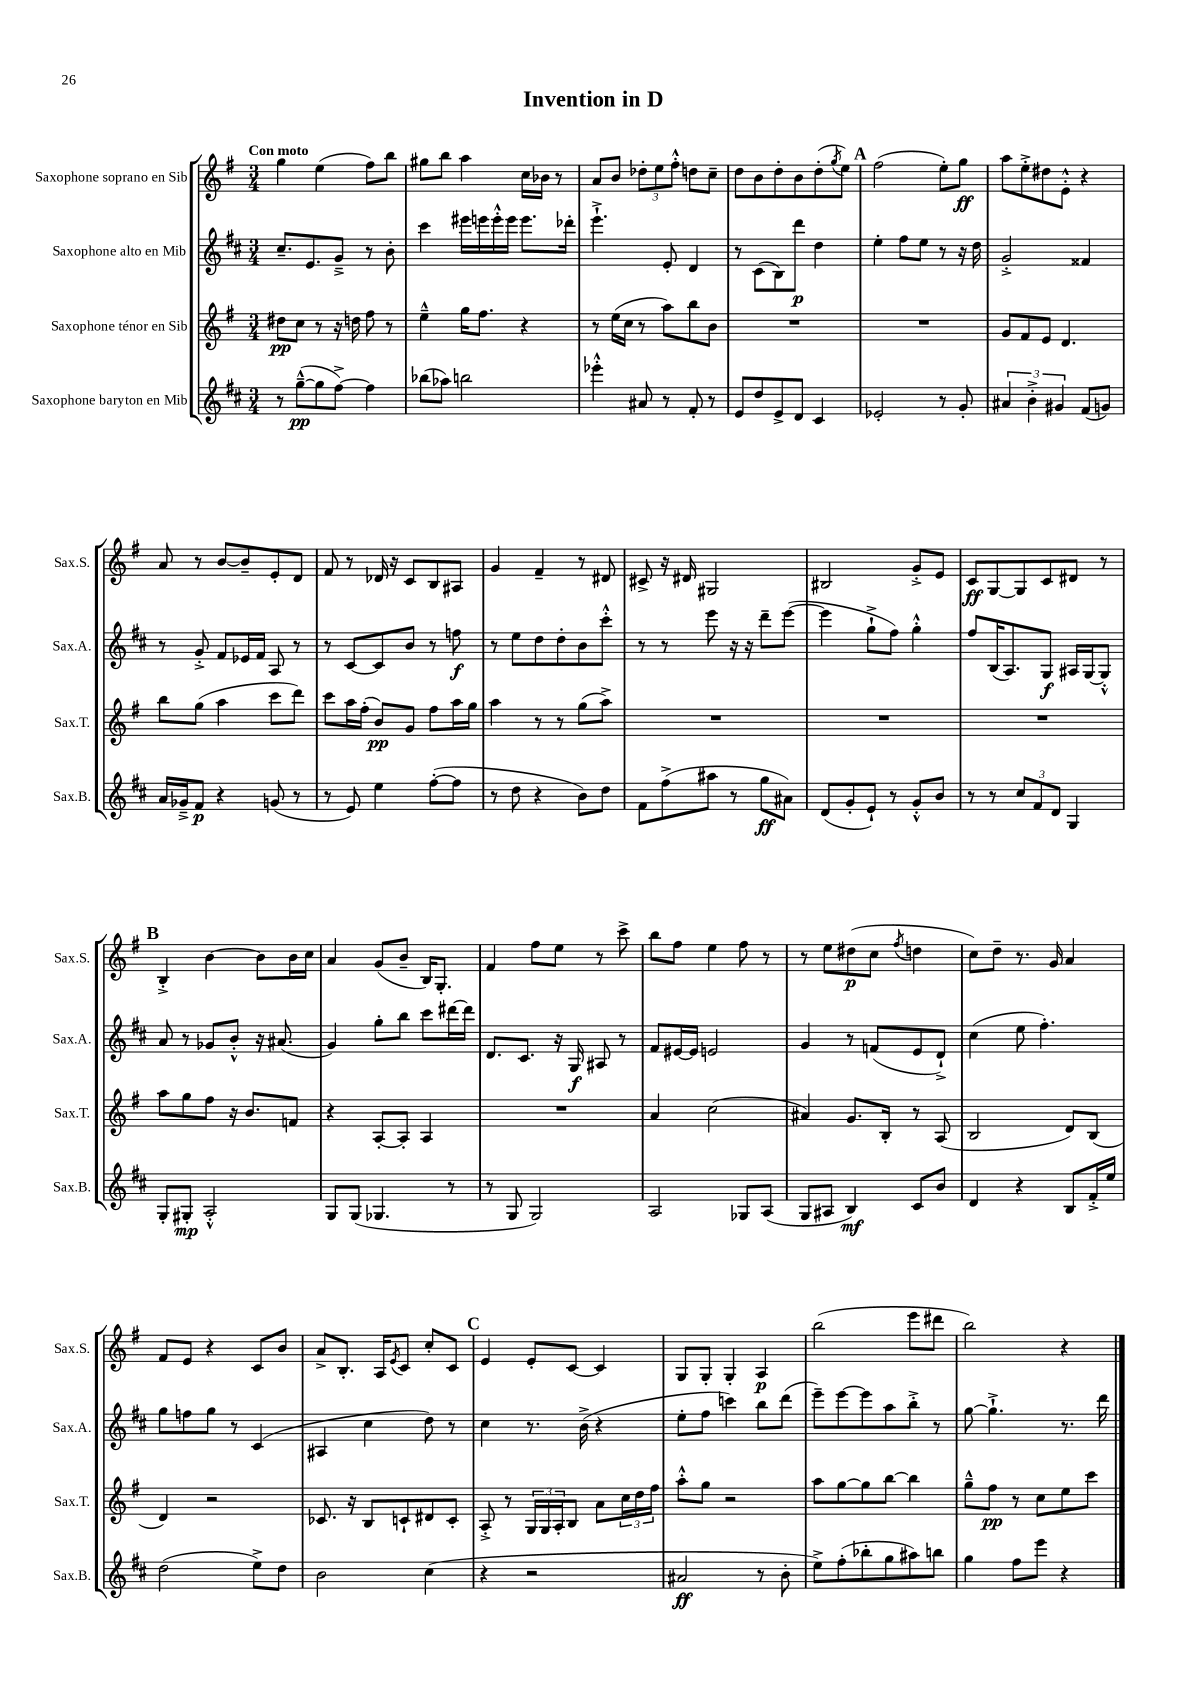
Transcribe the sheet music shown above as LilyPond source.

\header { title = "Invention in D" }
<<
\new StaffGroup <<
\new Staff = "s0" \with { instrumentName = "Saxophone soprano en Sib" shortInstrumentName = "Sax.S." } {
    \clef treble \key g \major \numericTimeSignature \time 3/4 \tempo "Con moto"
    g''4 e''4( fis''8) b''8 |
    gis''8 b''8 a''4 c''16 bes'16 r8 |
    a'8 b'8 \tuplet 3/2 { des''8-. e''8 fis''8-.-^ } d''8 c''8-- |
    d''8 b'8 d''8-. b'8 d''8-.( \acciaccatura { g''8 } e''8) |
    \mark \markup { \bold "A" } fis''2( e''8-.) g''8\ff |
    a''8 e''8-.-> dis''8 e'8-.-^ r4 |
    a'8 r8 b'8~ b'8-- e'8-. d'8 |
    fis'8 r8 des'16 r16 c'8 b8 ais8 |
    g'4 fis'4-- r8 dis'8 |
    cis'8-> r16 dis'16 gis2 |
    bis2 g'8-.-> e'8 |
    c'8\ff g8~ g8 c'8 dis'8 r8 |
    \mark \markup { \bold "B" } b4-.-> b'4~ b'8 b'16 c''16 |
    a'4 g'8( b'8-- b16) g8.-. |
    fis'4 fis''8 e''8 r8 c'''8-> |
    b''8 fis''8 e''4 fis''8 r8 |
    r8 e''8 dis''8\p( c''8 \acciaccatura { fis''8 } d''4 |
    c''8) d''8-- r8. g'16 a'4 |
    fis'8 e'8 r4 c'8 b'8 |
    a'8-> b8.-. a16 \acciaccatura { e'8 } c'8 c''8-. c'8 |
    \mark \markup { \bold "C" } e'4 e'8-. c'8~ c'4 |
    g8 g8-. g4-. a4\p |
    b''2( e'''8 dis'''8 |
    b''2) r4 \bar "|." |
}
\new Staff = "s1" \with { instrumentName = "Saxophone alto en Mib" shortInstrumentName = "Sax.A." } {
    \clef treble \key d \major \numericTimeSignature \time 3/4
    cis''8.-- e'8. g'8---> r8 b'8-. |
    cis'''4 eis'''16 e'''16 e'''16-.-^ e'''16 e'''8. des'''16-. |
    e'''4.-!-> e'8-. d'4 |
    r8 cis'8( b8) d'''8\p d''4 |
    \mark \markup { \bold "A" } e''4-. fis''8 e''8 r8 r16 d''16 |
    g'2-.-> fisis'4 |
    r8 g'8-.-> fis'8 ees'16 fis'16 a8 r8 |
    r8 cis'8~ cis'8 b'8 r8 f''8\f |
    r8 e''8 d''8 d''8-. b'8 cis'''8-.-^ |
    r8 r8 e'''8 r16 r16 d'''8-- e'''8~( |
    e'''4 g''8-!-> fis''8) g''4-.-^ |
    fis''8 b16( a8.) g8\f ais16 g16~ g8-.-^ |
    \mark \markup { \bold "B" } a'8 r8 ges'8 b'8-.-^ r16 ais'8.( |
    g'4) g''8-. b''8 cis'''8 dis'''16~ dis'''16 |
    d'8. cis'8. r16 g16\f ais8 r8 |
    fis'8 eis'16~ eis'16 e'2 |
    g'4 r8 f'8( e'8 d'8-!->) |
    cis''4( e''8 fis''4.-.) |
    g''8 f''8 g''8 r8 cis'4( |
    ais4 cis''4 d''8) r8 |
    \mark \markup { \bold "C" } cis''4 r8. b'16->( r4 |
    e''8-. fis''8 c'''4) b''8 d'''8( |
    e'''8--) e'''8~ e'''8 a''8 b''8-.-> r8 |
    g''8~ g''4.-!-> r8. d'''16 \bar "|." |
}
\new Staff = "s2" \with { instrumentName = "Saxophone ténor en Sib" shortInstrumentName = "Sax.T." } {
    \clef treble \key g \major \numericTimeSignature \time 3/4
    dis''8\pp c''8 r8 r16 d''16 fis''8 r8 |
    e''4---^ g''16 fis''8. r4 |
    r8 e''16( c''16 r8 a''8) b''8 b'8 |
    R2. |
    \mark \markup { \bold "A" } R2. |
    g'8 fis'8 e'8 d'4. |
    b''8 g''8( a''4 c'''8 d'''8) |
    c'''8 a''16 fis''16-.( b'8\pp) g'8 fis''8 a''16 g''16 |
    a''4 r8 r8 g''8( a''8->) |
    R2. |
    R2. |
    R2. |
    \mark \markup { \bold "B" } a''8 g''8 fis''8 r16 b'8. f'8 |
    r4 a8~-. a8-. a4 |
    R2. |
    a'4 c''2( |
    ais'4) g'8. b16-. r8 a8( |
    b2 d'8) b8( |
    d'4) r2 |
    ces'8. r16 b8 c'8-! dis'8 c'8-. |
    \mark \markup { \bold "C" } a8-.-> r8 \tuplet 3/2 { g16 g16 a16-. } b8 a'8 \tuplet 3/2 { c''16 d''16 fis''16 } |
    a''8-.-^ g''8 r2 |
    a''8 g''8~ g''8 b''8~ b''4 |
    g''8---^ fis''8\pp r8 c''8 e''8 c'''8 \bar "|." |
}
\new Staff = "s3" \with { instrumentName = "Saxophone baryton en Mib" shortInstrumentName = "Sax.B." } {
    \clef treble \key d \major \numericTimeSignature \time 3/4
    r8 g''8~---^\pp( g''8 fis''8~->) fis''4 |
    bes''8( aes''8) b''2 |
    ees'''4-.-^ ais'8 r8 fis'8-. r8 |
    e'8 d''8 e'8-> d'8 cis'4 |
    \mark \markup { \bold "A" } ees'2-. r8 g'8-. |
    \tuplet 3/2 { ais'4 b'4-.-> gis'4 } fis'8( g'8) |
    a'16 ges'16---> fis'8\p r4 g'8( r8 |
    r8 e'8) e''4 fis''8~-.( fis''8 |
    r8 d''8 r4 b'8) d''8 |
    fis'8 fis''8->( ais''8 r8 g''8\ff ais'8) |
    d'8( g'8-. e'8-!) r8 g'8-.-^ b'8 |
    r8 r8 \tuplet 3/2 { cis''8 fis'8 d'8 } g4 |
    \mark \markup { \bold "B" } g8-. gis8-.\mp a2-.-^ |
    g8 g8( ges4. r8 |
    r8 g8 g2) |
    a2 ges8 a8( |
    g8 ais8 b4\mf) cis'8 b'8 |
    d'4 r4 b8 fis'16-.-> e''16 |
    d''2( e''8->) d''8 |
    b'2 cis''4( |
    \mark \markup { \bold "C" } r4 r2 |
    ais'2\ff r8 b'8-. |
    e''8->) fis''8-.( bes''8-. g''8 ais''8) b''8 |
    g''4 fis''8 e'''8 r4 \bar "|." |
}
>>
>>
\layout { \context { \Score \remove "Bar_number_engraver" } }
